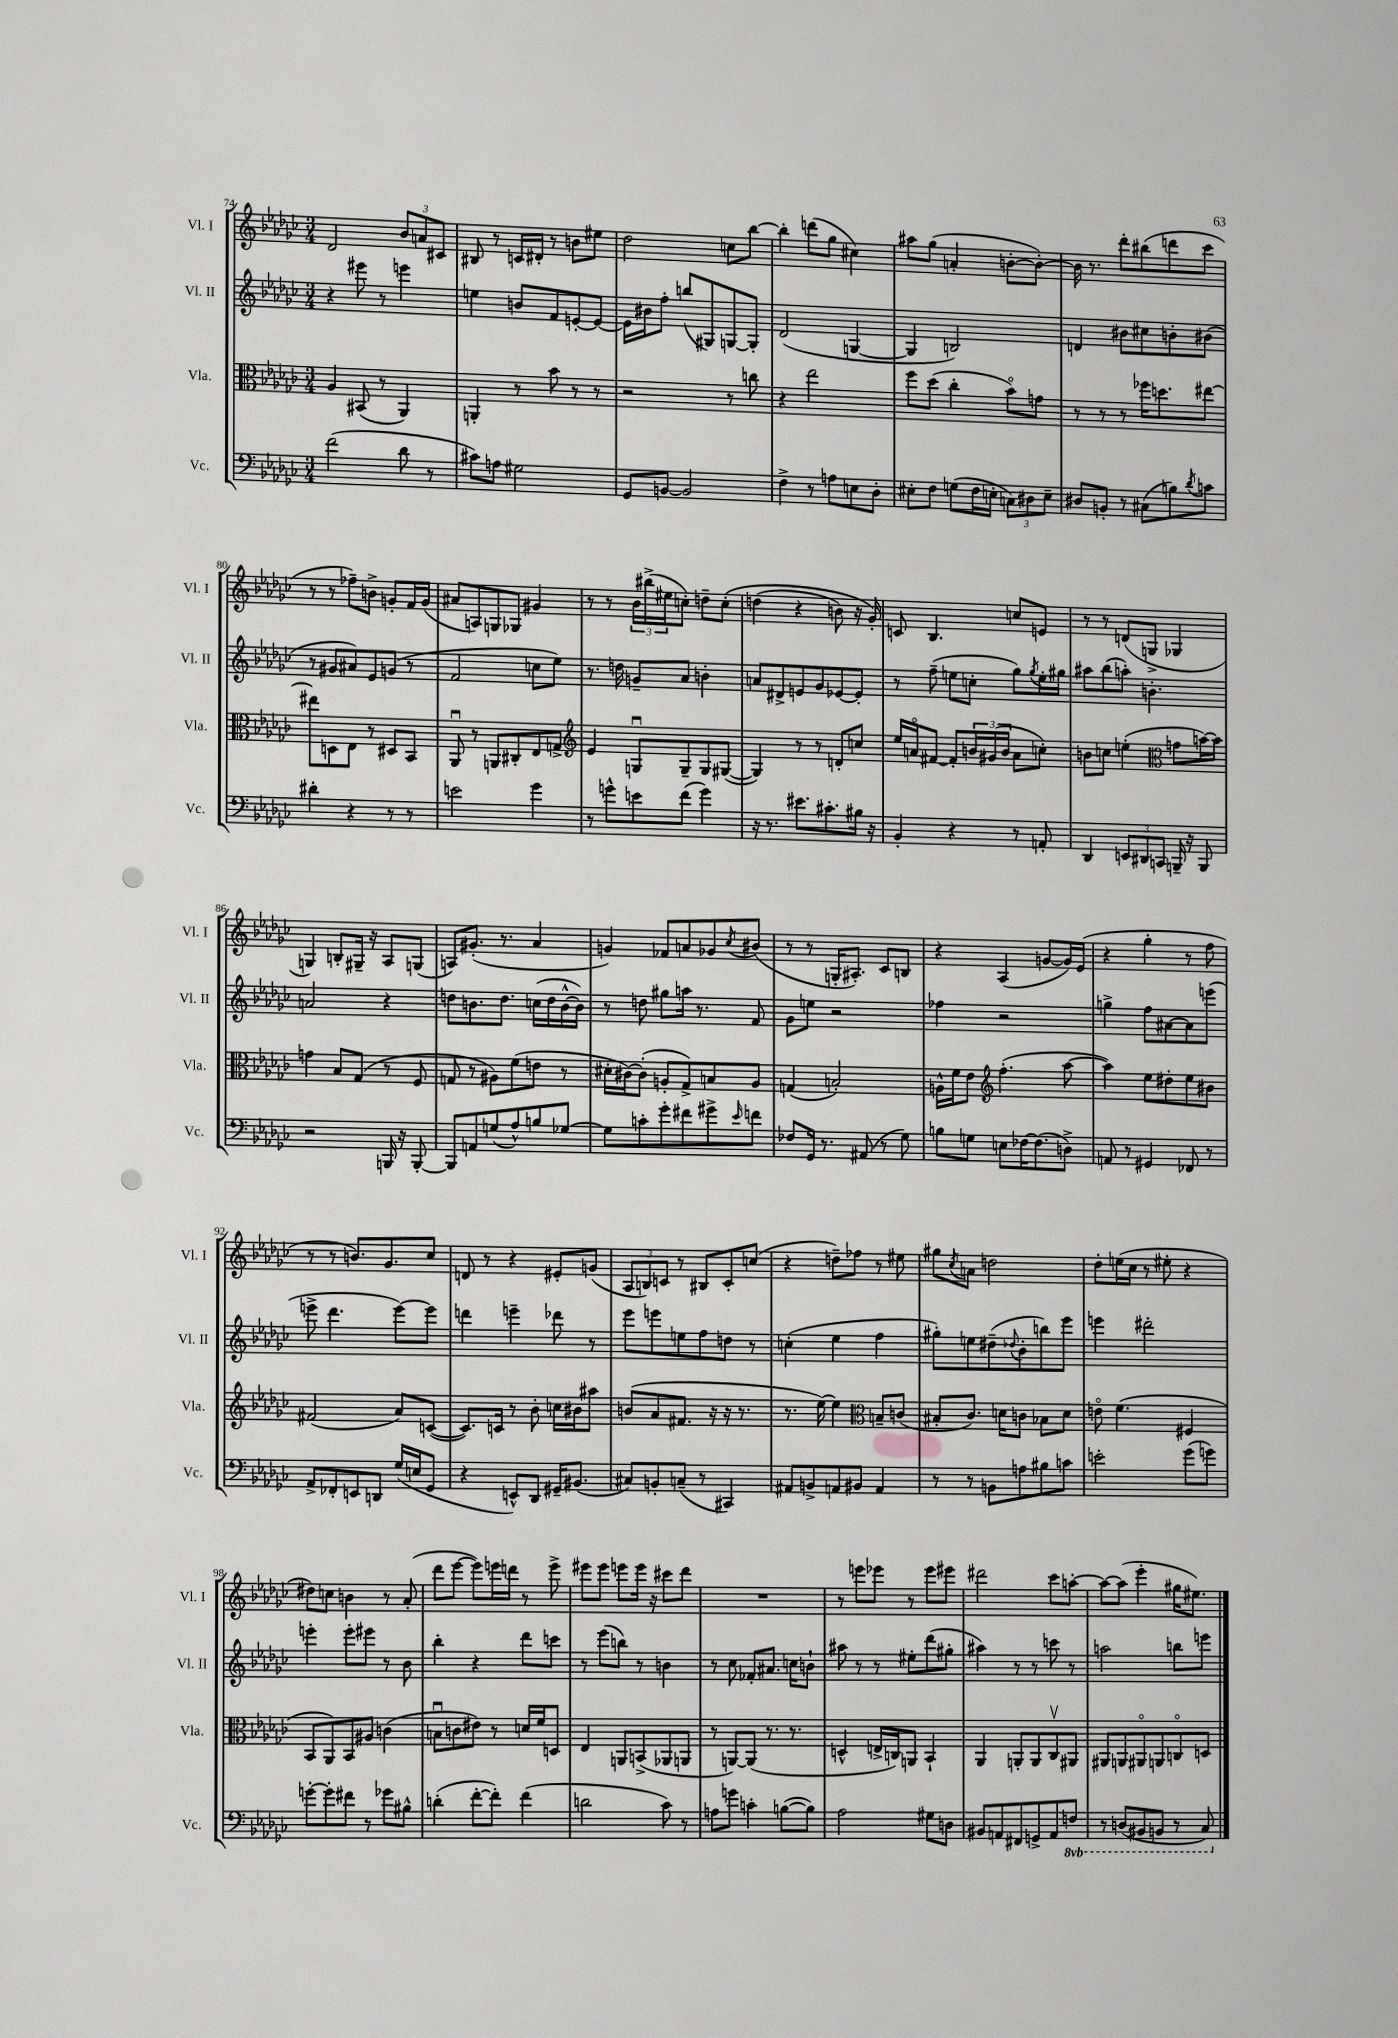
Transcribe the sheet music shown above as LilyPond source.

<<
\new StaffGroup <<
\new Staff = "s0" \with { instrumentName = "Vl. I" shortInstrumentName = "Vl. I" } {
    \clef treble \key ges \major \numericTimeSignature \time 3/4
    des'2 \tuplet 3/2 { bes'8 a'8 cis'8 } |
    bis8 r8 c'16 dis'16-. r8 b'8 eis''8 |
    des''2 c''8 bes''8~ |
    bes''4-. d'''8( ges''8 cis''4) |
    ais''8 ges''8( a'4-. b'8~-. b'8~-.) |
    b'16 r8. des'''8-. bis''8( d'''8 ces'''8 |
    r8 r8 fes''8--) b'8-> g'8-. f'16 g'16( |
    ais'8 a8) g8 ges8 gis'4 |
    r8 r8 \tuplet 3/2 { bes'16 bis''16->( eis''16 } c''8-.) d''8-- c''8-.\( |
    d''4( r4 b'8) r16 ges'16-.\) |
    c'8 bes4. c''8 e'8 |
    r8 r8 d'8( g8-> ges4 |
    g4) b8-. gis16-- r16 aes8 g8( |
    a8) gis'8.-.( r8. aes'4 |
    g'4) fes'8 a'8 ges'8 \acciaccatura { ces''8 } bis'8( |
    r8 r8 g16-. ais8.-.) ces'8 b8 |
    r4 aes4( g'8~ g'16) ees'16( |
    r4 ges''4-. r8 f''8 |
    r8 r8 b'8.) ges'8. ces''8 |
    d'8 r8 r4 eis'8-. g'8( |
    \tuplet 3/2 { aes8 b8) c'8 } r8 bis8 c'8-. c''8( |
    r4 d''8--) fes''8 r8 eis''8 |
    gis''8 \acciaccatura { ces''8 } a'8 d''2 |
    des''8-. e''16( ces''16 r8 eis''8-. r4 |
    dis''8) c''8 b'4 r8 aes'8-.( |
    des'''8 ees'''8~ ees'''8) e'''16 d'''16 r8 e'''8-> |
    eis'''8 eis'''8 e'''8 e'''16 r16 cis'''8 des'''8 |
    R2. |
    r8 e'''8 ees'''8 r8 ees'''8 eis'''8 |
    dis'''2 ces'''8 a''8~-. |
    a''8~ a''8( ees'''4-. gis''16 eis''8.) \bar "|." |
}
\new Staff = "s1" \with { instrumentName = "Vl. II" shortInstrumentName = "Vl. II" } {
    \clef treble \key ges \major \numericTimeSignature \time 3/4
    r4 eis'''8 r8 e'''4 |
    e''4 b'8 f'8 e'8~-. e'8~ |
    e'16 bis'16 f''8-. b''8( gis8) g8~ g8-. |
    des'2( g4~ |
    g4 b2) |
    d'4 bis'8 cis''8 b'8-. bis'8( |
    r8 gis'8 ais'8) ees'8 g'8( r8 |
    f'2 c''8 ees''8) |
    r8. d''16 g'8-- aes'8 b'4-. |
    a'8 dis'8-> e'8 ges'8 ees'8~ ees'8-. |
    r8 f''8--( e''8 c''8-. ges''8) \acciaccatura { ges''8 } e''16-. gis''16 |
    ais''8 bes''8( a''8-.) b'4.-. |
    a'2 r4 |
    d''8 b'8. d''8. c''16( d''16 b'16~-^ b'16) |
    r8 d''8 gis''8 a''16 r8. f'8 |
    ges'8 e''8 r2 |
    fes''4 r2 |
    g''4-> f''8 ais'8~ ais'8 e'''8( |
    e'''8-> des'''4. e'''8~) e'''8 |
    d'''4 e'''4-- des'''8 r8 |
    ees'''8 e'''8 e''8 f''8 d''8 r8 |
    c''4-.( ees''4 f''4 |
    gis''8-.) e''8 dis''8--( \appoggiatura { des''8 } bes'8-. b''8) ees'''8 |
    e'''4 dis'''2-. |
    e'''4-. e'''8-. eis'''8 r8 bes'8 |
    bes''4-. r4 des'''8 c'''8 |
    r8 ees'''8( b''8) r8 b'4 |
    r8 ces''8 fes'8-. ais'8. c''16 b'8-! |
    ais''8 r8 r8 eis''8-. des'''8( gis''8-. |
    ais''4) r8 r8 c'''8 r8 |
    a''2 b''8 e'''8 \bar "|." |
}
\new Staff = "s2" \with { instrumentName = "Vla." shortInstrumentName = "Vla." } {
    \clef alto \key ges \major \numericTimeSignature \time 3/4
    aes4 bis,8( r8 aes,4) |
    a,4-. r8 bes'8 r8 r8 |
    r2 r8 c''8 |
    r4 ees''2 |
    f''8 des''8( ces''4-. bes'8\flageolet) g'8 |
    r8 r8 r8 fes''16 d''8. eis''8~ |
    eis''8 d8 ees8 r8 dis8 bes,8 |
    aes,8\downbow r8 a,8 cis8-. ees8 g8-> |
    \clef treble ees'4 g8\downbow g8-- g8 gis8~( |
    gis4) r8 r8 d'8-. c''8 |
    ees''16 a'16\flageolet fis'8~ fis'8-. \tuplet 3/2 { b'16 gis'16( b'16 } a'8 c''8-.) |
    b'8 c''8 e''4-.( \clef alto g'8 b'16~) b'16 |
    g'4 bes8 ges8( r8 f8 |
    g8 r8 ais8) f'8( e'8 r8 |
    dis'16-. cis'16~) cis'8-.( a8-. ges8->) b8 a8 |
    g4( b2-.) |
    a16-^ f'16 ees'8 \clef treble f''4.-.( aes''8~ |
    aes''4) ees''8 dis''8-. ees''8 bis'8 |
    fis'2( aes'8) c'8~( |
    c'8.) c'16 r8 bes'8-. c''16 bis'16 ais''8 |
    b'8( aes'8 fis'8. r16 r16 r8. |
    r8. ees''16~) ees''4 \clef alto b8-- c'8( |
    bis8-. ces'8.) d'16 c'8 bes8 d'8 |
    e'8\flageolet f'4.( fis4 |
    bes,8 aes,8) bes,8 ais8 c'4( |
    b8\downbow c'8 eis'8) r8 d'16 f'16 d8 |
    ees4 a,8 b,8->( aes,8 a,8 |
    r8 a,8~) a,8( r8. r8. |
    d4-^ e16-> c16) a,8 bes,4-! |
    aes,4 a,8-. a,8 ces8\upbow ais,8 |
    ais,8 a,8 ais,8\flageolet a,8 c8\flageolet d8 \bar "|." |
}
\new Staff = "s3" \with { instrumentName = "Vc." shortInstrumentName = "Vc." } {
    \clef bass \key ges \major \numericTimeSignature \time 3/4 \set Staff.ottavationMarkups = #ottavation-simple-ordinals
    f'2( des'8 r8 |
    cis'8) a8 gis2 |
    ges,8 b,8~ b,2 |
    f4-> r8 a8 e8 des8-. |
    eis8-. f8 g8( f16 e16-. \tuplet 3/2 { c8) dis8 e8-- } |
    dis8 b,8-. r8 cis8( b8) \acciaccatura { des'8 } c'8 |
    dis'4-. r4 r8 r8 |
    e'2 ges'4 |
    r8 g'8-^ e'8 f'8( g'4) |
    r16 r8. eis'8. cis'8.-. bis16 r16 |
    bes,4-. r4 r8 a,8-. |
    des,4 \tuplet 3/2 { e,8 dis,8 c,8 } b,,16-- r16 b,,8 |
    r2 b,,16 r16 b,,8~-. |
    b,,8 a,8 g8( aes8-^) b8 ges8~ |
    ges8 c'8-. ges'8-. fis'8 gis'8-> \grace { ees'16 } f'8 |
    fes8 ges,16 r8. ais,8( r8 ges8) |
    b8 g8 e8 fes16~ fes8.( d8->) |
    a,8 r8 gis,4 fes,8 r8 |
    aes,8-> fes,8-. e,8 d,8 ges16( e16 ges,8 |
    r4 e,8-^) des,8 gis,16-- bis,8.( |
    cis8) b,8-. c8--( r8 cis,4) |
    ais,8 b,8-> a,8 bis,8 a,4 |
    r8 r8 b,8 a8 bis8 c'8 |
    e'2-. ges'8( g'8) |
    g'8~-. g'8-. fis'8 r8 ges'8 bis8-^ |
    d'4-.( f'8~-. f'8-.) f'4( |
    d'2 ces'8) r8 |
    a8 g'8 c'4-. b8~( b8) |
    aes2 gis8 d8 |
    bis,8 a,8 fis,8 g,8-> a,8 \ottava #-1 f,8 |
    r8 d,8( bis,,8 b,,8 r8 ces,8) \ottava #0 \bar "|." |
}
>>
>>
\layout { \context { \Score currentBarNumber = #74 } }
